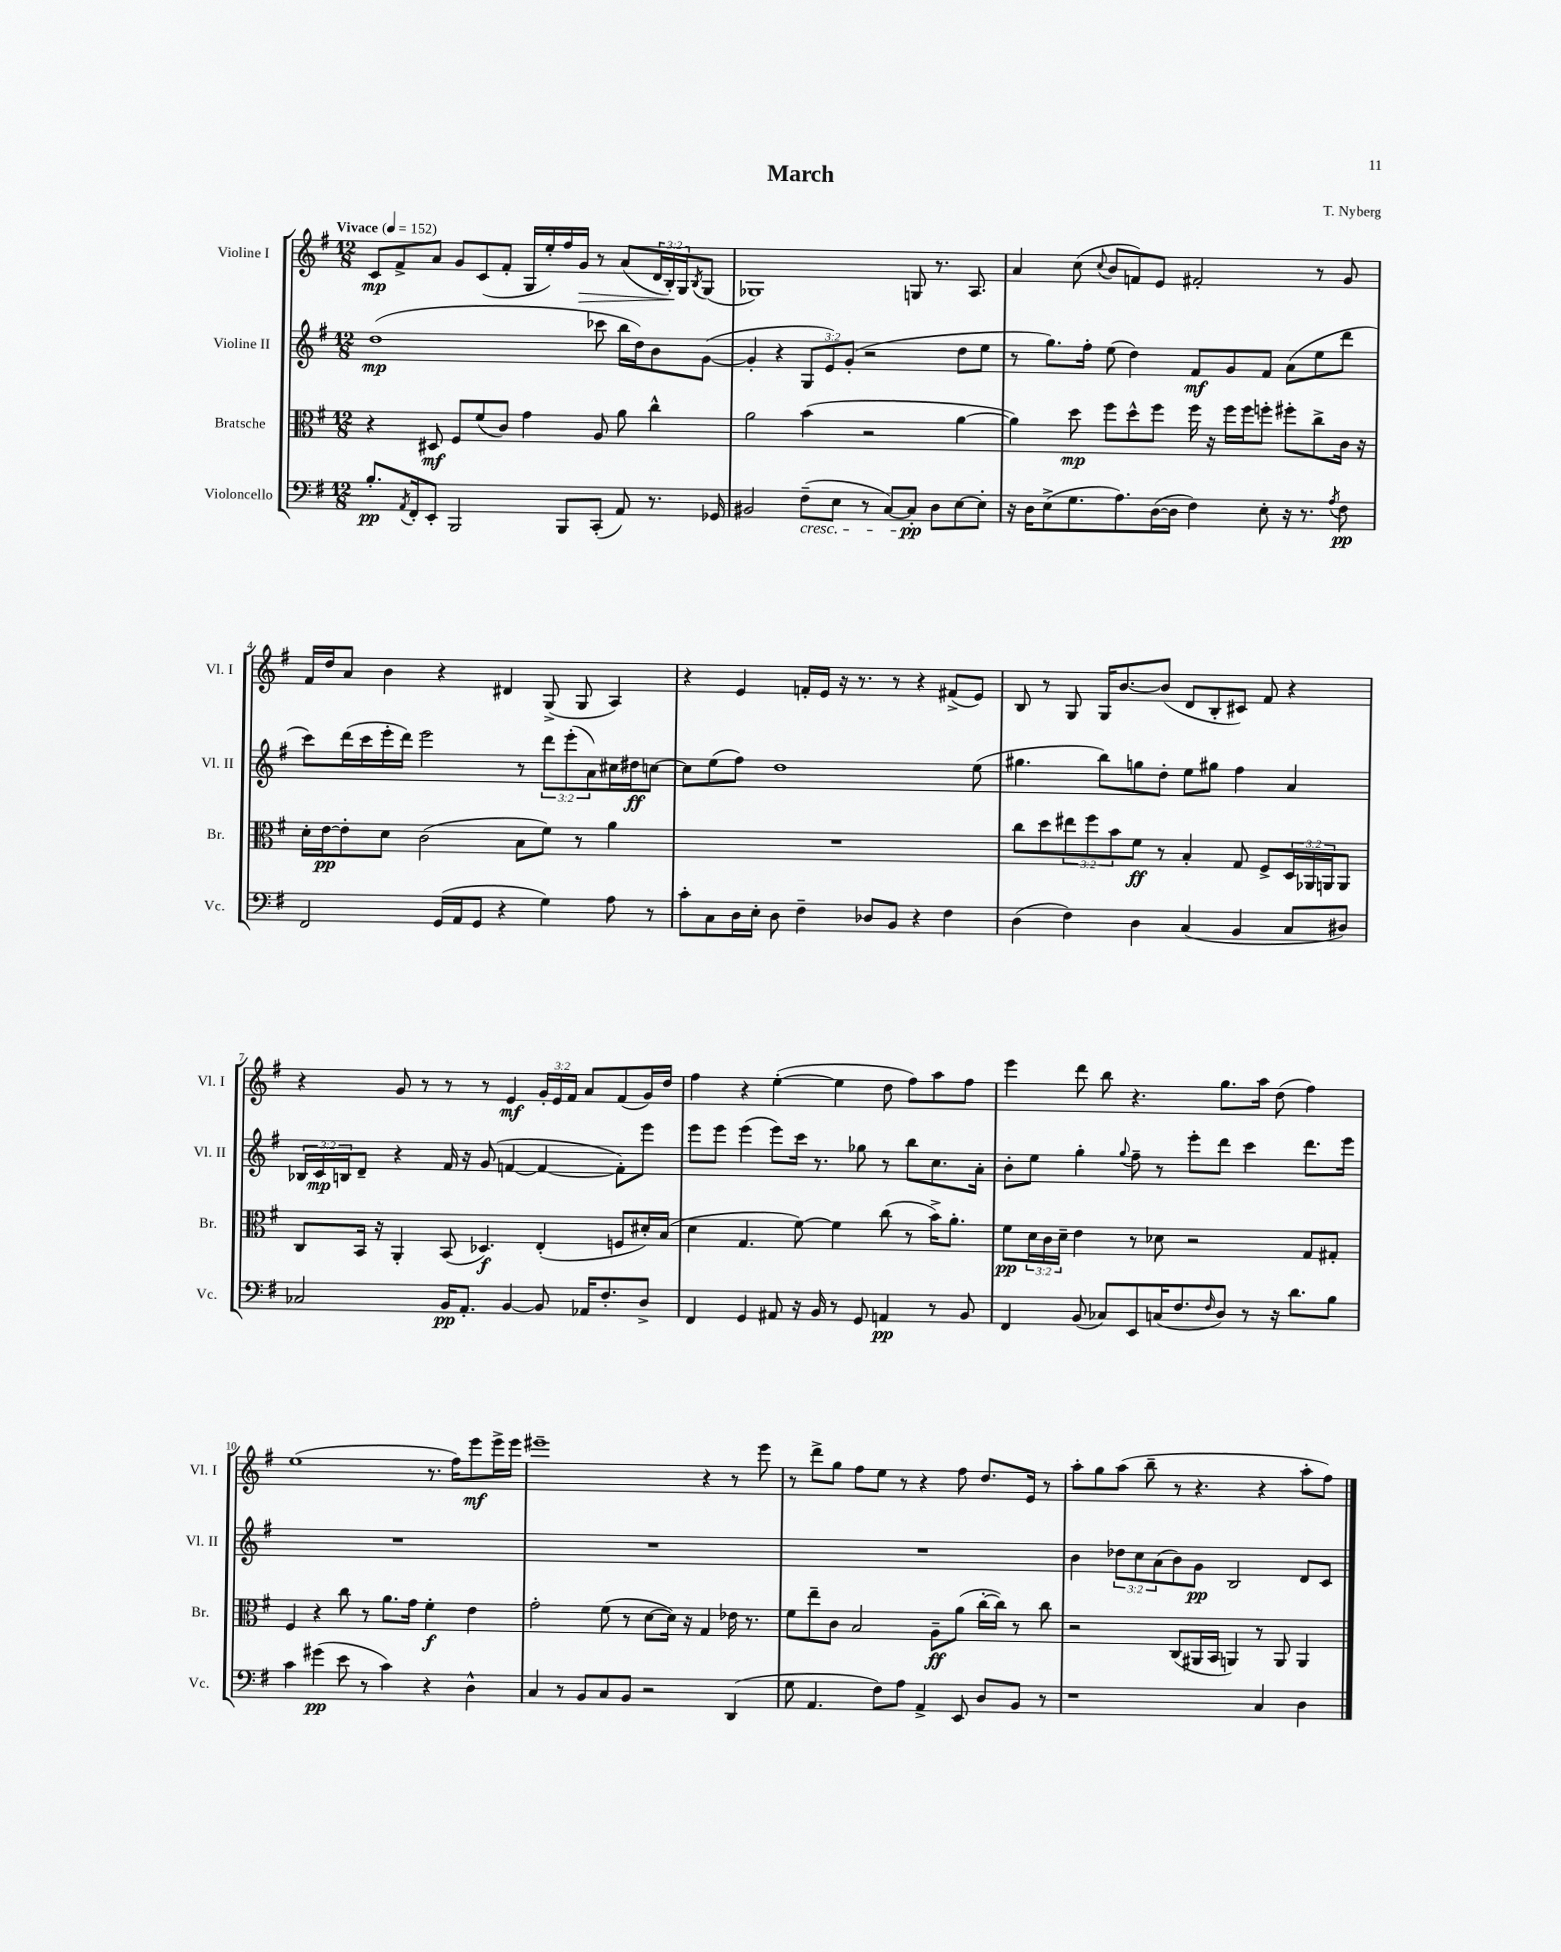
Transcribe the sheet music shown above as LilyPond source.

\header { title = "March" composer = "T. Nyberg" }
<<
\new StaffGroup <<
\new Staff = "s0" \with { instrumentName = "Violine I" shortInstrumentName = "Vl. I" } {
    \clef treble \key g \major \numericTimeSignature \time 12/8 \override Staff.TupletNumber.text = #tuplet-number::calc-fraction-text \tempo "Vivace" 4 = 152
    c'8\mp fis'8-> a'8 g'8 c'8( fis'8-. g16 e''16-.) fis''16 g'16\> r8 a'8( \tuplet 3/2 { d'16 b16-.\!) g16 } \acciaccatura { b8 } g8( |
    ges1) g8 r8. a8. |
    a'4 c''8( \appoggiatura { c''8 } b'8 f'8) e'8 fis'2-. r8 g'8 |
    fis'16 d''16 a'8 b'4 r4 dis'4 g8->( g8 a4) |
    r4 e'4 f'16-. e'16 r16 r8. r8 r4 fis'8->( e'8) |
    b8 r8 g8 g16 b'8.~ b'8( d'8 b8-. cis'8) fis'8 r4 |
    r4 g'8 r8 r8 r8 e'4\mf \tuplet 3/2 { g'16-. e'16 fis'16 } a'8 fis'8( g'16) d''16 |
    fis''4 r4 e''4~-.( e''4 d''8 fis''8) a''8 fis''8 |
    e'''4 d'''8 b''8 r4. g''8. a''16 d''8( fis''4) |
    e''1( r8. fis''16) e'''8\mf e'''16-> e'''16 |
    eis'''1-- r4 r8 eis'''8 |
    r8 d'''8-> g''8 fis''8 e''8 r8 r4 fis''8 d''8. e'16 r8 |
    a''8-. g''8 a''8( b''8-- r8 r4. r4 a''8-. fis''8) \bar "|." |
}
\new Staff = "s1" \with { instrumentName = "Violine II" shortInstrumentName = "Vl. II" } {
    \clef treble \key g \major \numericTimeSignature \time 12/8 \override Staff.TupletNumber.text = #tuplet-number::calc-fraction-text
    d''1\mp( ces'''8 b''16 d''16) b'8 g'8~( |
    g'4-. r4 \tuplet 3/2 { g8 e'8) g'8-.( } r2 d''8 e''8 |
    r8 g''8.) fis''16-. e''8( d''4) fis'8\mf g'8 fis'8 a'8( e''8 d'''8 |
    c'''8) d'''16( c'''16 e'''16-. d'''16) e'''2 r8 \tuplet 3/2 { d'''8 e'''8-.( a'8) } cis''16 dis''16\ff c''8~ |
    c''8 e''8( fis''8) d''1 e''8( |
    gis''4. b''8) g''8 d''8-. e''8 gis''8 fis''4 a'4 |
    \tuplet 3/2 { bes16 c'16\mp b16 } d'8-- r4 fis'16 r16 g'8( f'4~ f'4~ f'8-.) e'''8 |
    e'''8 e'''8 e'''4( e'''8) c'''16 r8. ges''8 r8 b''8 c''8. a'16-. |
    b'8-. e''8 g''4-. \appoggiatura { g''8 } fis''8-- r8 e'''8-. d'''8 c'''4 d'''8. e'''16 |
    R1. |
    R1. |
    R1. |
    b'4 \tuplet 3/2 { des''8 c''8 a'8( } b'8) g'8\pp b2 d'8 c'8 \bar "|." |
}
\new Staff = "s2" \with { instrumentName = "Bratsche" shortInstrumentName = "Br." } {
    \clef alto \key g \major \numericTimeSignature \time 12/8 \override Staff.TupletNumber.text = #tuplet-number::calc-fraction-text
    r4 dis8\mf fis8 fis'8( c'8) g'4 a8 a'8 c''4-^ |
    a'2 b'4( r2 a'4~ |
    a'4) d''8\mp fis''8 d''8-^ fis''8 fis''16 r16 fis''16 fis''16 f''8-. fis''8-. c''8-> c'16 r16 |
    d'16-. e'16~\pp e'8-. d'8 c'2( b8 fis'8) r8 a'4 |
    R1. |
    c''8 d''8 \tuplet 3/2 { eis''8 fis''8 b'8 } fis'8\ff r8 b4-. g8 fis8-> \tuplet 3/2 { d16 aes,16 a,16 } a,8 |
    c8 b,16 r16 a,4-. b,8( des4.\f) e4-.( f8 dis'16-.) b16( |
    d'4 g4. fis'8~) fis'4 c''8( r8 b'16->) a'8.-. |
    fis'8\pp \tuplet 3/2 { d'16 c'16 d'16-- } e'4 r8 des'8 r2 g8 gis8-. |
    fis4 r4 c''8 r8 a'8. g'16 fis'4-.\f e'4 |
    g'2-. fis'8( r8 d'8~ d'16) r16 g4 ees'16 r8. |
    fis'8 e''8-- c'8 b2 a8--\ff a'8( c''16~-. c''16) r8 c''8 |
    r2 c8( ais,16 b,16 a,4) r8 a,8 a,4 \bar "|." |
}
\new Staff = "s3" \with { instrumentName = "Violoncello" shortInstrumentName = "Vc." } {
    \clef bass \key g \major \numericTimeSignature \time 12/8
    b8.-.\pp \acciaccatura { a,8 } fis,16-. e,8-. b,,2 b,,8 c,8-.( a,8) r8. ges,16 |
    bis,2 fis8--\cresc( e8 r8 c8~) c8-.\pp\! d8 e8~ e8-. |
    r16 d16 e8->( g8. a8.) d16~( d16 fis4) e8-. r16 r8. \acciaccatura { a8 } fis8\pp |
    fis,2 g,16( a,16 g,8 r4 g4) a8 r8 |
    c'8-. c8 d16 e16-. d8 fis4-- des8 b,8 r4 fis4 |
    d4( fis4) d4 c4( b,4 c8 dis8) |
    ces2 b,16\pp a,8.-. b,4~ b,8 aes,16 fis8.-. d8-> |
    fis,4 g,4 ais,8 r16 b,16 r8 g,8 a,4\pp r8 b,8 |
    fis,4 b,8( ces8) e,8 c16( fis8. \grace { fis16 } d8) r8 r16 d'8. b8 |
    c'4 gis'4\pp( e'8 r8 c'4) r4 d4-^ |
    c4 r8 b,8 c8 b,8 r2 d,4( |
    g8 a,4. fis8) a8 a,4-> e,8 d8 b,8 r8 |
    r1 c4 d4 \bar "|." |
}
>>
>>
